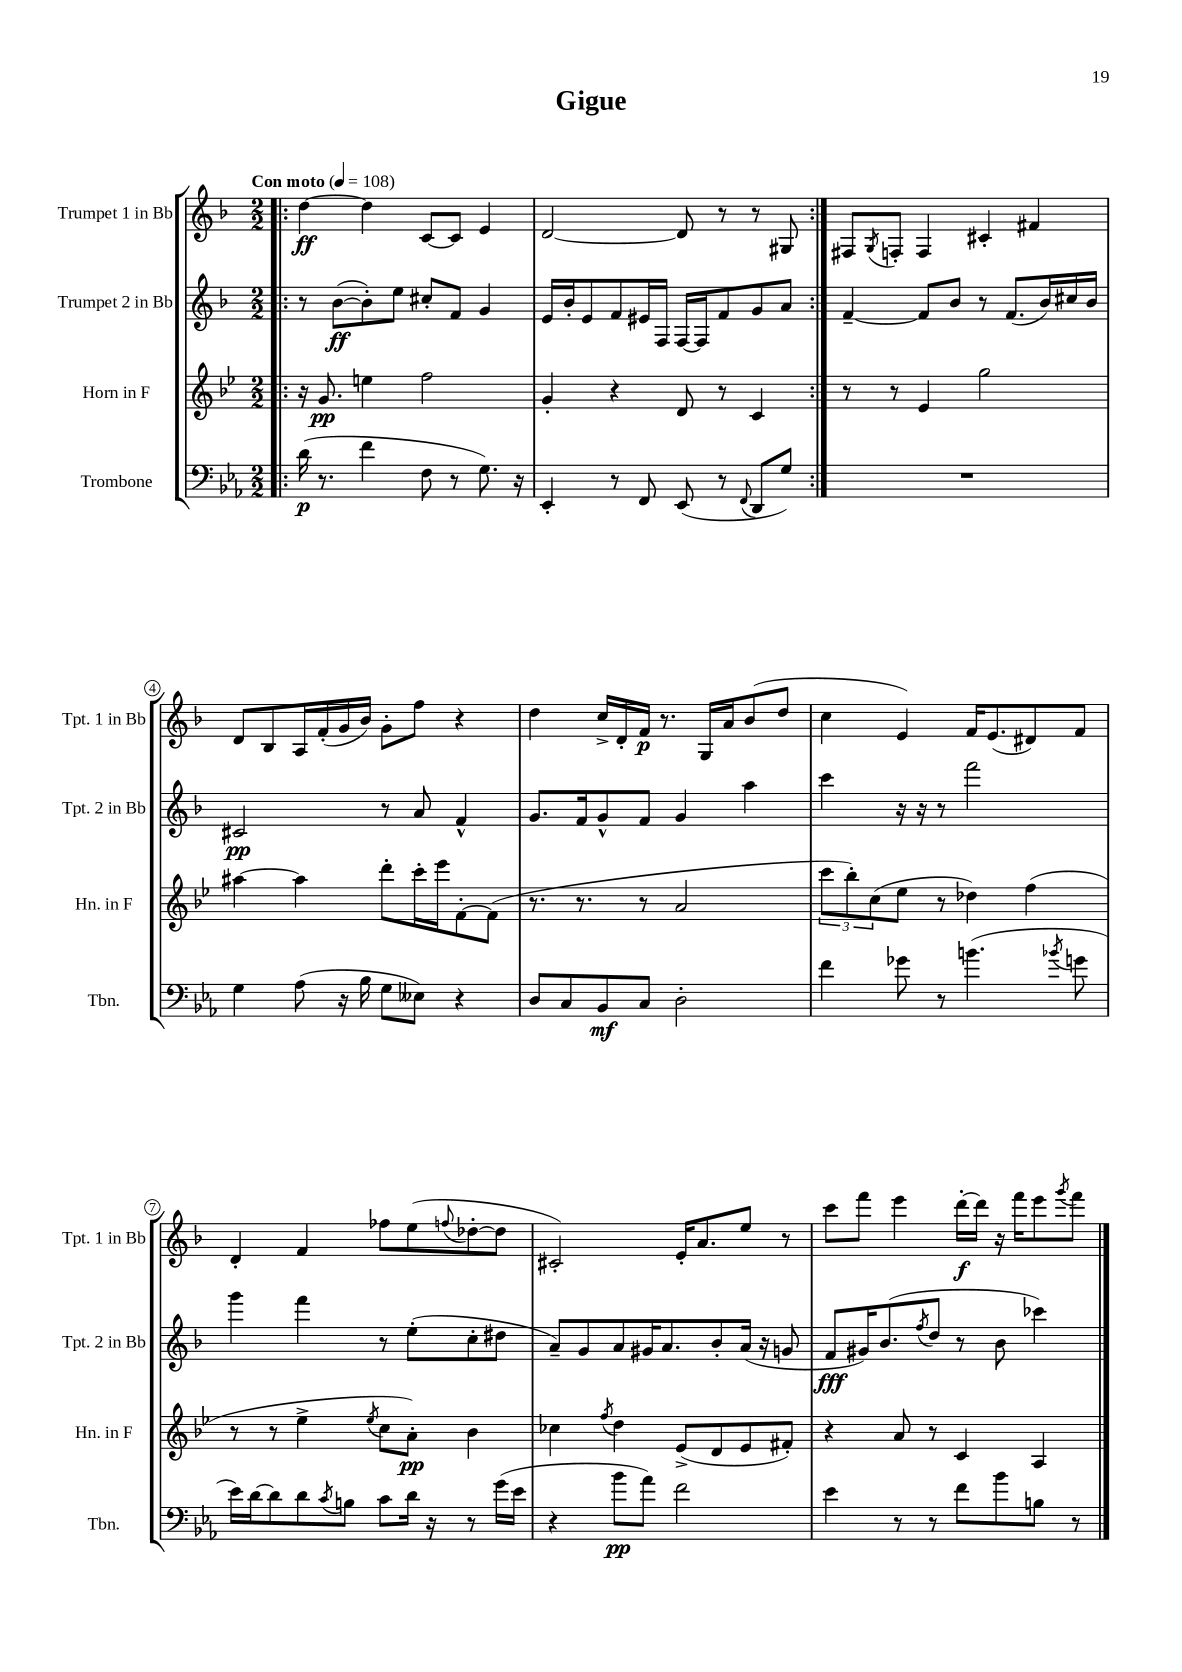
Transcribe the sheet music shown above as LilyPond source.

\header { title = "Gigue" }
<<
\new StaffGroup <<
\new Staff = "s0" \with { instrumentName = "Trumpet 1 in Bb" shortInstrumentName = "Tpt. 1 in Bb" } {
    \clef treble \key f \major \numericTimeSignature \time 2/2 \tempo "Con moto" 4 = 108
    \repeat volta 2 { \bar ".|:" d''4~\ff d''4 c'8~ c'8 e'4 |
    d'2~ d'8 r8 r8 gis8 | }
    fis8 \acciaccatura { g8 } f8-. f4 cis'4-. fis'4 |
    d'8 bes8 a16 f'16-.( g'16 bes'16) g'8-. f''8 r4 |
    d''4 c''16-> d'16-. f'16\p r8. g16 a'16 bes'8( d''8 |
    c''4 e'4) f'16 e'8.( dis'8) f'8 |
    d'4-. f'4 fes''8 e''8( \appoggiatura { f''8 } des''8~-. des''8 |
    cis'2-.) e'16-. a'8. e''8 r8 |
    c'''8 f'''8 e'''4 d'''16~-.\f d'''16 r16 f'''16 e'''8 \acciaccatura { g'''8 } f'''8 \bar "|." |
}
\new Staff = "s1" \with { instrumentName = "Trumpet 2 in Bb" shortInstrumentName = "Tpt. 2 in Bb" } {
    \clef treble \key f \major \numericTimeSignature \time 2/2
    \repeat volta 2 { \bar ".|:" r8 bes'8~\ff( bes'8-.) e''8 cis''8-. f'8 g'4 |
    e'16 bes'16-. e'8 f'8 eis'16 f16 f16~ f16 f'8 g'8 a'8 | }
    f'4~-- f'8 bes'8 r8 f'8.( bes'16) cis''16 bes'16 |
    cis'2\pp r8 a'8 f'4-^ |
    g'8. f'16 g'8-^ f'8 g'4 a''4 |
    c'''4 r16 r16 r8 f'''2 |
    g'''4 f'''4 r8 e''8-.( c''8-. dis''8 |
    a'8--) g'8 a'8 gis'16 a'8. bes'8-. a'16( r16 g'8 |
    f'8\fff gis'16) bes'8.( \acciaccatura { f''8 } d''8 r8 bes'8 ces'''4) \bar "|." |
}
\new Staff = "s2" \with { instrumentName = "Horn in F" shortInstrumentName = "Hn. in F" } {
    \clef treble \key bes \major \numericTimeSignature \time 2/2
    \repeat volta 2 { \bar ".|:" r16 g'8.\pp e''4 f''2 |
    g'4-. r4 d'8 r8 c'4 | }
    r8 r8 ees'4 g''2 |
    ais''4~ ais''4 d'''8-. c'''16-. ees'''16 f'8~-. f'8( |
    r8. r8. r8 a'2 |
    \tuplet 3/2 { c'''8 bes''8-.) c''8( } ees''8 r8 des''4) f''4( |
    r8 r8 ees''4-> \acciaccatura { ees''8 } c''8 a'8-.\pp) bes'4 |
    ces''4 \acciaccatura { f''8 } d''4 ees'8->( d'8 ees'8 fis'8-.) |
    r4 a'8 r8 c'4 a4 \bar "|." |
}
\new Staff = "s3" \with { instrumentName = "Trombone" shortInstrumentName = "Tbn." } {
    \clef bass \key ees \major \numericTimeSignature \time 2/2
    \repeat volta 2 { \bar ".|:" d'16\p( r8. f'4 f8 r8 g8.) r16 |
    ees,4-. r8 f,8 ees,8( r8 \appoggiatura { f,8 } d,8 g8) | }
    R1 |
    g4 aes8( r16 bes16 g8 eeses8) r4 |
    d8 c8 bes,8\mf c8 d2-. |
    f'4 ges'8 r8 b'4.( \acciaccatura { bes'8 } g'8 |
    ees'16) d'16~ d'8 d'8 \acciaccatura { c'8 } b8 c'8 d'16 r16 r8 g'16( ees'16 |
    r4 bes'8\pp aes'8) f'2 |
    ees'4 r8 r8 f'8 bes'8 b8 r8 \bar "|." |
}
>>
>>
\layout { \context { \Score \override BarNumber.stencil = #(make-stencil-circler 0.1 0.3 ly:text-interface::print) } }
